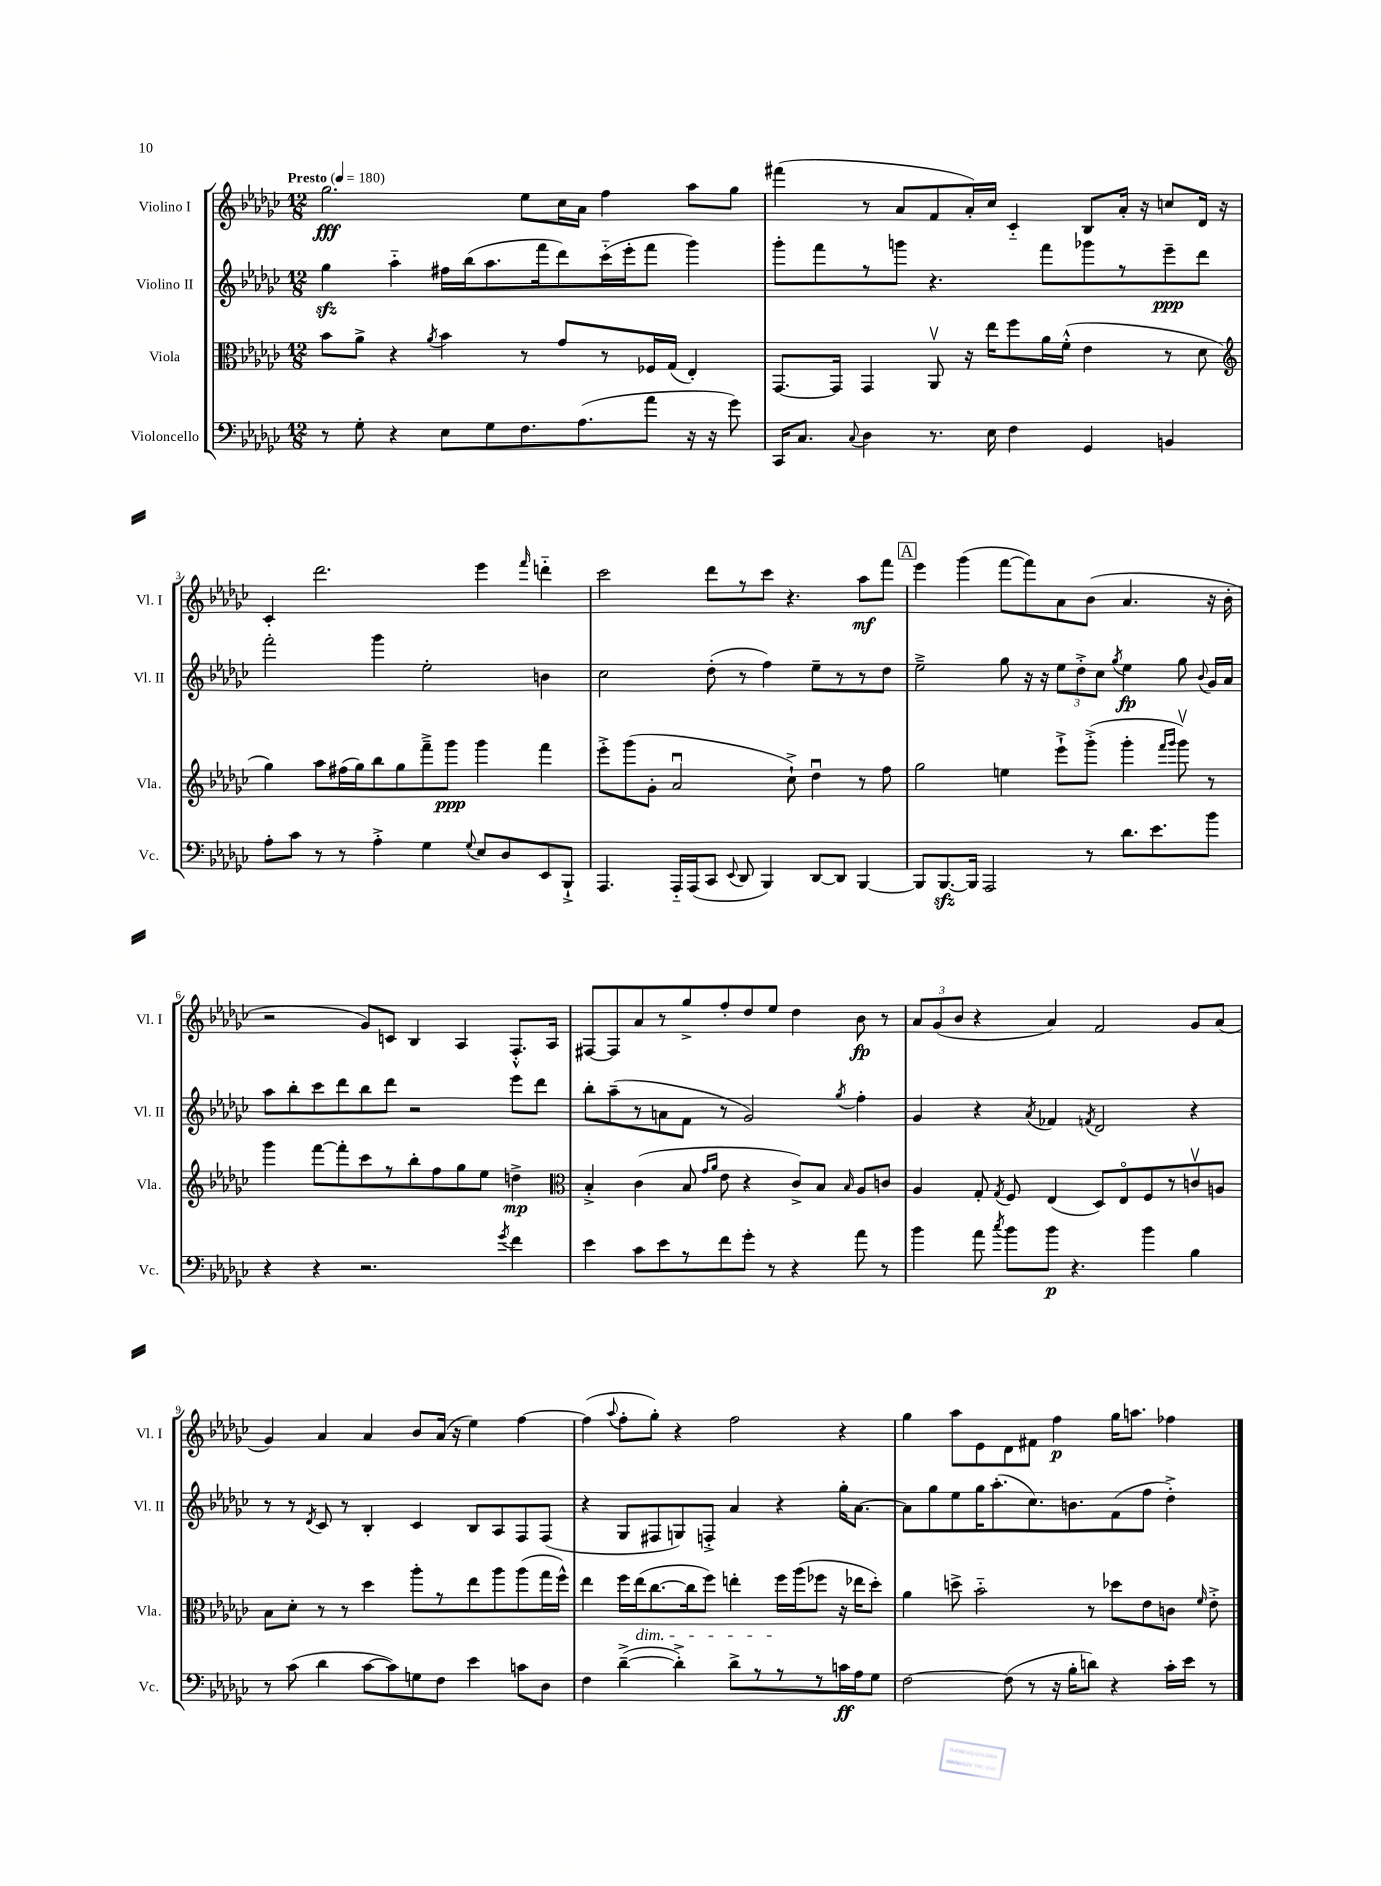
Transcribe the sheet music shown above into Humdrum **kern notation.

**kern	**kern	**kern	**kern
*staff4	*staff3	*staff2	*staff1
*clefF4	*clefC3	*clefG2	*clefG2
*k[b-e-a-d-g-c-]	*k[b-e-a-d-g-c-]	*k[b-e-a-d-g-c-]	*k[b-e-a-d-g-c-]
*M12/8	*M12/8	*M12/8	*M12/8
*MM180	*MM180	*MM180	*MM180
8r	8b-	4gg-	2.gg-
8G-'	8a-^	.	.
4r	4r	4aa-'~	.
.	8qa-	.	.
8E-	4b-	16ff#	.
.	.	(16bb-	.
8G-	.	8.aa-	.
8.F	8r	.	8ee-
.	.	16fff	.
.	8g-	8ddd-)	16cc-
(8.A-	.	.	16a-
.	8r	(16ccc-'~	4ff
.	.	16eee-'	.
8a-	16F-	8fff	.
.	(16G-	.	.
16r	4E-')	4ggg-)	8aa-
16r	.	.	.
8g-)	.	.	8gg-
=	=	=	=
16CC-	[8.GG-	8ggg-'	(4fff#
8.C-	.	.	.
.	.	8fff	.
.	16GG-]	.	.
8qqC-	.	.	.
4D-	4GG-	8r	8r
.	.	8ggg	8a-
8.r	8AA-v	4.r	8f
.	16r	.	16a-')
16E-	16ee-	.	16cc-
4F	8ff	.	4c-'~
.	16a-	8fff	.
.	(16f'^^	.	.
4GG-	4e-	8ggg-	8B-
.	.	8r	16a-'
.	.	.	16r
4BB	8r	8eee-~	8cc
.	8d-	8ddd-	16d-
.	.	.	16r
=	=	=	=
*	*clefG2	*	*
8A-'	4gg-)	2fff'	4c-'
8c-	.	.	.
8r	8aa-	.	2.ddd-
8r	(16ff#	.	.
.	16gg-)	.	.
4A-'^	8bb-	4ggg-	.
.	8gg-	.	.
4G-	8fff~^	2ee-'	.
.	8ggg-	.	.
8qqG-	.	.	.
8E-	4ggg-	.	4eee-
8D-	.	.	.
.	.	.	16qqfff
8EE-	4fff	4b	4ddd'~
8BBB-`^	.	.	.
=	=	=	=
4.AAA-	8eee-'^	2cc-	2ccc-
.	(8ggg-	.	.
.	8g-'	.	.
16AAA-'~	2a-u	.	.
(16AAA-	.	.	.
8CC-	.	(8dd-'	8ddd-
8qqEE-	.	.	.
8DD-	.	8r	8r
4BBB-)	.	4ff)	8ccc-
.	8cc-`^)	.	4.r
[8DD-	4dd-u	8ee-~	.
8DD-]	.	8r	.
[4BBB-	8r	8r	8aa-
.	8ff	8dd-	8fff
=	=	=	=
8BBB-]	2gg-	2ee-~^	4eee-
[8.BBB-	.	.	.
.	.	.	(4ggg-
16BBB-]	.	.	.
2AAA-	.	.	.
.	4ee	8gg-	[8fff
.	.	16r	8fff])
.	.	16r	.
.	8eee-`^	12ee-	8a-
.	.	12dd-'^	.
8r	(8ggg-'^	.	(8b-
.	.	12cc-	.
.	.	8qgg-	.
8.d-	4ggg-'	4ee-	4.a-
8.e-	.	.	.
.	16qqfff	.	.
.	16qqggg-	.	.
.	8ggg-v)	8gg-	.
.	.	8qqb-	.
8b-	8r	16g-	16r
.	.	16a-	16b-'
=	=	=	=
4r	4ggg-	8aa-	2r
.	.	8bb-'	.
4r	[8fff	8ccc-	.
.	8fff']	8ddd-	.
2.r	8ccc-	8bb-	8g-)
.	8r	8ddd-	8c
.	8bb-'	2r	4B-
.	8ff	.	.
.	8gg-	.	4A-
.	8ee-	.	.
8qg-	.	.	.
4f	4dd^	8eee-	8.F'^^
.	.	8ddd-	.
.	.	.	16A-
=	=	=	=
*	*clefC3	*	*
4e-	4B-'^	8bb-'	[8F#
.	.	(8aa-~	8F#]
8c-	(4c-	8r	8a-
8e-	.	8a	8r
8r	8B-	8f	8gg-^
.	16qqg-	.	.
.	16qqa-	.	.
8f	8e-	8r	8ff'
8g-'	4r	2g-)	8dd-
8r	.	.	8ee-
4r	8c-^)	.	4dd-
.	8B-	.	.
.	16qqB-	8qgg-	.
8a-	8A-	4ff'	8b-
8r	8c	.	8r
=	=	=	=
4b-	4A-	4g-	12a-
.	.	.	(12g-
.	.	.	12b-
8a-	8G-'	4r	4r
8qcc-	8qG-	.	.
8b-	8F	.	.
.	.	8qa-	.
8b-	(4E-	4f-	4a-)
4.r	.	.	.
.	.	8qf	.
.	8D-)	2d-	2f
.	8E-o	.	.
4b-	8F	.	.
.	8r	.	.
4B-	8cv	4r	8g-
.	8A	.	(8a-
=	=	=	=
8r	8B-	8r	4g-)
(8c-	8d-'	8r	.
.	.	8qd-	.
4d-	8r	8c-	4a-
.	8r	8r	.
[8c-	4dd-	4B-'	4a-
8c-])	.	.	.
8G	8aa-'	4c-	8b-
8F	8r	.	(16a-
.	.	.	16r
4e-	8ee-	8B-	4ee-)
.	8aa-	8A-	.
8c	(8aa-	8F	[4ff
8D-	16gg-	(8F	.
.	16ff^^)	.	.
=	=	=	=
4F	4ee-	4r	(4ff]
.	.	.	8qqaa-
([4d-~^	16ff	8G-	8ff'
.	(16ee-	.	.
.	[8.cc-	8F#	8gg-')
4d-'^])	.	8G)	4r
.	16cc-]	.	.
.	8ff)	8F'^	.
8d-^	4ee'	4a-	2ff
8r	.	.	.
8r	16ff	4r	.
.	(16aa-	.	.
8r	8ff-	.	.
16c	16r	16gg-'	4r
16A-	16ee-	[8.a-	.
8G-	8dd-')	.	.
=	=	=	=
[2F	4a-	8a-]	4gg-
.	.	8gg-	.
.	8dd^	8ee-	8aa-
.	2b-'~	16gg-	8e-
.	.	(8.aa-'	.
(8F]	.	.	8d-
8r	.	8.cc-)	8f#
16r	.	.	4ff
16B-'	.	8.b	.
8d)	8r	.	.
4r	8dd-	(8f	16gg-
.	.	.	8.aa
.	8e-	8ff	.
16c-'	8c	4dd-'^)	4ff-
16e-	.	.	.
.	16qqf	.	.
8r	8e-'^	.	.
==	==	==	==
*-	*-	*-	*-
